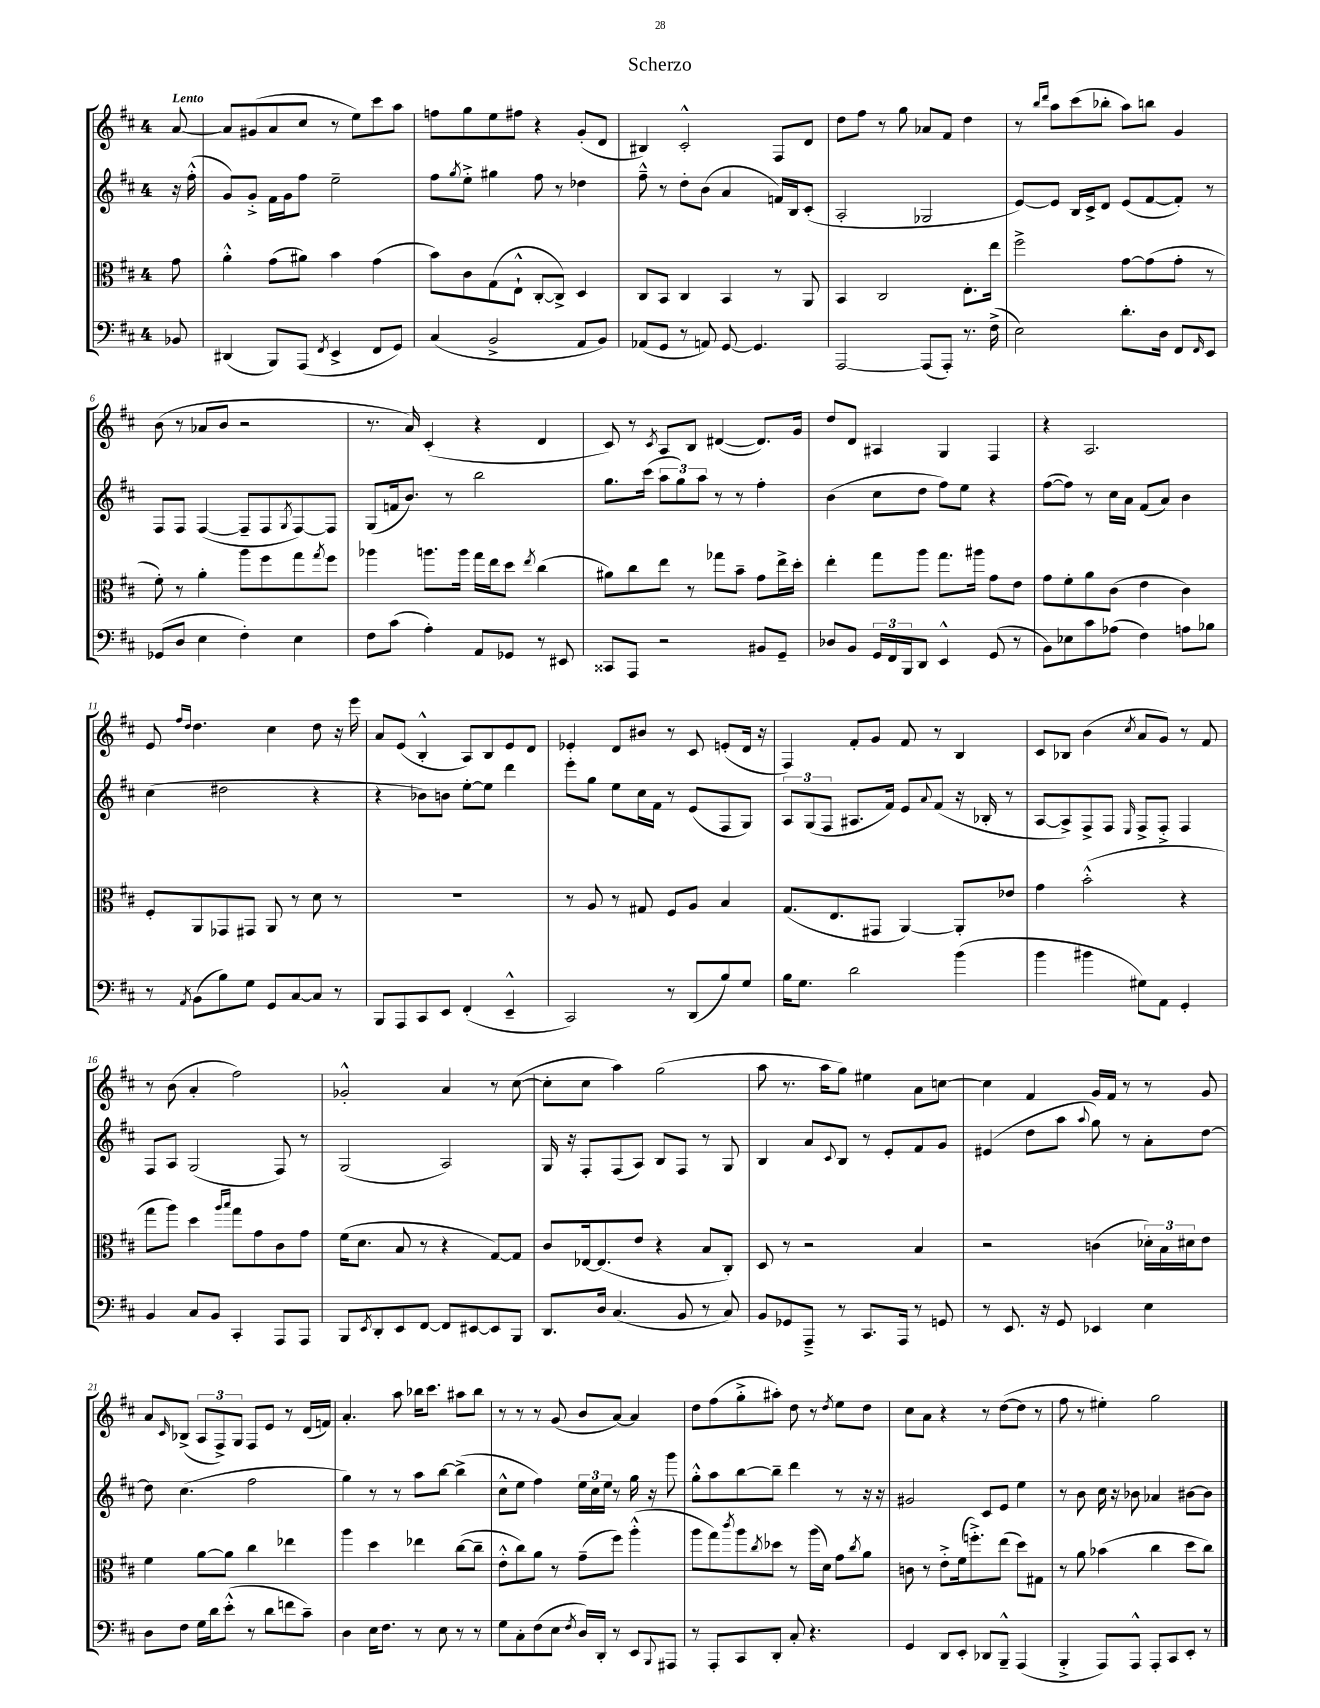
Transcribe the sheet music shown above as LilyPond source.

\header { title = "Scherzo" }
<<
\new StaffGroup <<
\new Staff = "s0" {
    \clef treble \key d \major \once \override Staff.TimeSignature.style = #'single-digit \time 4/4 \partial 8 \tempo "Lento"
    a'8~ |
    a'8 gis'8( a'8 cis''8 r8 e''8) cis'''8 a''8 |
    f''8 g''8 e''8 fis''8 r4 g'8-.( d'8 |
    bis4) cis'2-.-^ fis8 d'8 |
    d''8 fis''8 r8 g''8 aes'8 fis'8 d''4 |
    r8 \grace { b''16 d'''16 } a''8 cis'''8( bes''8-. a''8) b''8 g'4 |
    b'8( r8 aes'8 b'8 r2 |
    r8. a'16) cis'4-.( r4 d'4 |
    cis'8) r8 \acciaccatura { cis'8 } a8 b8 dis'4~( dis'8.) g'16 |
    d''8 d'8 ais4 g4 fis4 |
    r4 a2. |
    e'8 \grace { fis''16 d''16 } d''4. cis''4 d''8 r16 e'''16 |
    a'8 e'8( b4-.-^ a8) b8 e'8 d'8 |
    ees'4-. d'8 bis'8 r8 cis'8 e'8-.( d'16 r16 |
    fis4) fis'8-. g'8 fis'8 r8 b4 |
    cis'8 bes8 b'4( \acciaccatura { cis''8 } a'8 g'8) r8 fis'8 |
    r8 b'8( a'4-. fis''2) |
    ges'2-.-^ a'4 r8 cis''8~( |
    cis''8-. cis''8 a''4) g''2( |
    a''8 r8. a''16 g''8) eis''4 a'8 c''8~ |
    c''4 fis'4 g'16 fis'16 r8 r8 g'8 |
    a'8 \grace { cis'16 } bes8->( \tuplet 3/2 { a8 fis8->) g8 } fis8 e'8 r8 d'16( f'16) |
    a'4.-. a''8 bes''16 cis'''8. ais''8 bes''8 |
    r8 r8 r8 g'8( b'8 a'8~) a'4 |
    d''8 fis''8( g''8-.-> ais''8-.) d''8 r8 \acciaccatura { d''8 } e''8 d''8 |
    cis''8 a'8 r4 r8 d''8~( d''8 r8 |
    fis''8 r8 eis''4-.) g''2 \bar "|." |
}
\new Staff = "s1" {
    \clef treble \key d \major \once \override Staff.TimeSignature.style = #'single-digit \time 4/4 \partial 8
    r16 fis''16-.-^( |
    g'8) g'8-.-> fis'16 g'16 fis''8 e''2-- |
    fis''8 \acciaccatura { g''8 } e''8-.-> gis''4 fis''8 r8 des''4 |
    fis''8---^ r8 d''8-. b'8( a'4 f'16) b16 cis'8-.( |
    a2-. ges2 |
    e'8~) e'8 b16 cis'16-> d'8 e'8( fis'8~ fis'8-.) r8 |
    fis8 fis8 fis4~( fis8-- fis8 \acciaccatura { g8 } fis8~) fis8 |
    g8( f'16 b'8.) r8 b''2 |
    g''8. cis'''16( \tuplet 3/2 { a''8 g''8) a''8 } r8 r8 fis''4-. |
    b'4( cis''8 d''8 fis''8) e''8 r4 |
    fis''8~( fis''8) r8 cis''16 a'16 fis'8( a'8) b'4 |
    cis''4( dis''2 r4 |
    r4 bes'8) b'8 e''8~-. e''8 d'''4 |
    e'''8-. g''8 e''8 cis''16 fis'16 r8 e'8( fis8 g8) |
    \tuplet 3/2 { a8 g8( fis8 } ais8. fis'16) e'8 \appoggiatura { a'8 } fis'8( r16 bes16-. r8 |
    a8~ a8->) fis8-> fis8 \grace { e16 } fis8-> fis8-.-> fis4 |
    fis8 a8 g2( fis8) r8 |
    g2( a2) |
    g16 r16 fis8-. fis8( a8) b8 fis8 r8 g8 |
    b4 a'8 \appoggiatura { cis'8 } b8 r8 e'8-. fis'8 g'8 |
    eis'4( d''8 a''8 \appoggiatura { a''8 } g''8) r8 a'8-. d''8~ |
    d''8 cis''4.( fis''2 |
    g''4) r8 r8 a''8 b''8~ b''4->( |
    cis''8-^ e''8 fis''4) \tuplet 3/2 { e''16 cis''16 e''16 } r8 g''16 r16 g'''8 |
    g''8-.-^ a''8 b''8~ b''8-- d'''4 r8 r16 r16 |
    gis'2 cis'8 e'8 e''4 |
    r8 b'8 cis''16 r16 bes'8 aes'4 bis'8~ bis'8 \bar "|." |
}
\new Staff = "s2" {
    \clef alto \key d \major \once \override Staff.TimeSignature.style = #'single-digit \time 4/4 \partial 8
    g'8 |
    a'4-.-^ g'8( ais'8) b'4 g'4( |
    b'8) cis'8 g8( e8-!-^ cis8~-. cis8->) d4 |
    cis8 b,8 cis4 b,4 r8 a,8 |
    b,4 cis2 e8.-. e''16 |
    fis''2-> g'8~ g'8( g'8-. r8 |
    fis'8-.) r8 a'4-. a''8 fis''8 g''8 \acciaccatura { g''8 } fis''8 |
    aes''4 a''8. a''16 g''16 e''16 d''8 \acciaccatura { e''8 } cis''4( |
    ais'8) cis''8 e''8 r8 ges''8 b'8-- g'8 e''16-> d''16-. |
    e''4-. g''8 a''8 g''8. ais''16 g'8 e'8 |
    g'8 fis'8-. a'8 cis'8( e'4 cis'4) |
    fis8-. a,8 ges,8 gis,8 a,8 r8 d'8 r8 |
    R1 |
    r8 a8 r8 gis8 fis8 a8 b4 |
    g8.( e8. gis,8 a,4~) a,8-. ees'8 |
    g'4 b'2-.-^( r4 |
    g''8 a''8) d''4 \grace { a''16 b''16 } g''8 g'8 cis'8 g'8 |
    fis'16( d'8. b8 r8 r4 g8~) g8 |
    cis'8 ees16~ ees8.( e'8 r4 b8 cis8-.) |
    d8 r8 r2 b4 |
    r2 c'4( \tuplet 3/2 { des'16-.) b16 dis'16 } e'8 |
    fis'4 a'8~ a'8 cis''4 ees''4 |
    a''4 d''4 ees''4 cis''8~( cis''8-- |
    e'8-.-^ cis''8) a'8 r8 g'8--( fis''8) a''4-.-^( |
    a''8 g''8) \acciaccatura { cis'''8 } a''8 \acciaccatura { cis''8 } des''8 r8 a''16( d'16) g'8 \acciaccatura { cis''8 } a'8 |
    c'8 r8 e'8-.-> fis'16( f''8.-.->) e''8( d''8) gis8 |
    r8 a'8 bes'4( cis''4 d''8 cis''8) \bar "|." |
}
\new Staff = "s3" {
    \clef bass \key d \major \once \override Staff.TimeSignature.style = #'single-digit \time 4/4 \partial 8
    bes,8 |
    dis,4( b,,8) a,,8( \acciaccatura { fis,8 } e,4-> fis,8 g,8) |
    cis4( b,2-> a,8 b,8) |
    aes,8( g,8 r8 a,8) g,8~ g,4. |
    a,,2~ a,,8( a,,8-.) r8. fis16->( |
    e2) d'8.-. d16 fis,8 \grace { fis,16 } e,8 |
    ges,8( d8 e4 fis4-.) e4 |
    fis8 cis'8( a4-.) a,8 ges,8 r8 eis,8 |
    cisis,8 a,,8 r2 bis,8 g,8-- |
    des8 b,8 \tuplet 3/2 { g,16 fis,16 b,,16 } d,8 e,4-^ g,8( r8 |
    b,8) ees8 cis'8 aes8( fis4) a8 bes8 |
    r8 \acciaccatura { a,8 } b,8( b8) g8 g,8 cis8~ cis8 r8 |
    b,,8 a,,8 cis,8 e,8 fis,4-.( e,4---^ |
    cis,2) r8 d,8( b8) g8 |
    b16 g8. d'2 b'4( |
    b'4 bis'4 gis8) a,8 g,4-. |
    b,4 cis8 b,8 cis,4-. a,,8 a,,8 |
    b,,8 \acciaccatura { e,8 } d,8-. e,8 fis,8~ fis,8 eis,8~ eis,8 b,,8 |
    d,8. d16 cis4.( b,8 r8 cis8) |
    b,8 ges,8 a,,8---> r8 cis,8. a,,16 r8 g,8 |
    r8 e,8. r16 g,8 ees,4 e4 |
    d8 fis8 g16 d'16 e'8-.-^( r8 d'8 f'8 cis'8--) |
    d4 e16 fis8. r8 e8 r8 r8 |
    g8 cis8-. fis8( e8 \acciaccatura { fis8 } d16) d,16-. r8 e,8 \appoggiatura { b,,8 } ais,,8 |
    r8 a,,8-. cis,8 d,8-. cis8-. r4. |
    g,4 d,8 e,8-. des,8 b,,8---^ a,,4( |
    b,,4-.-> a,,8) a,,8-^ a,,8-. cis,8 e,8-. r8 \bar "|." |
}
>>
>>
